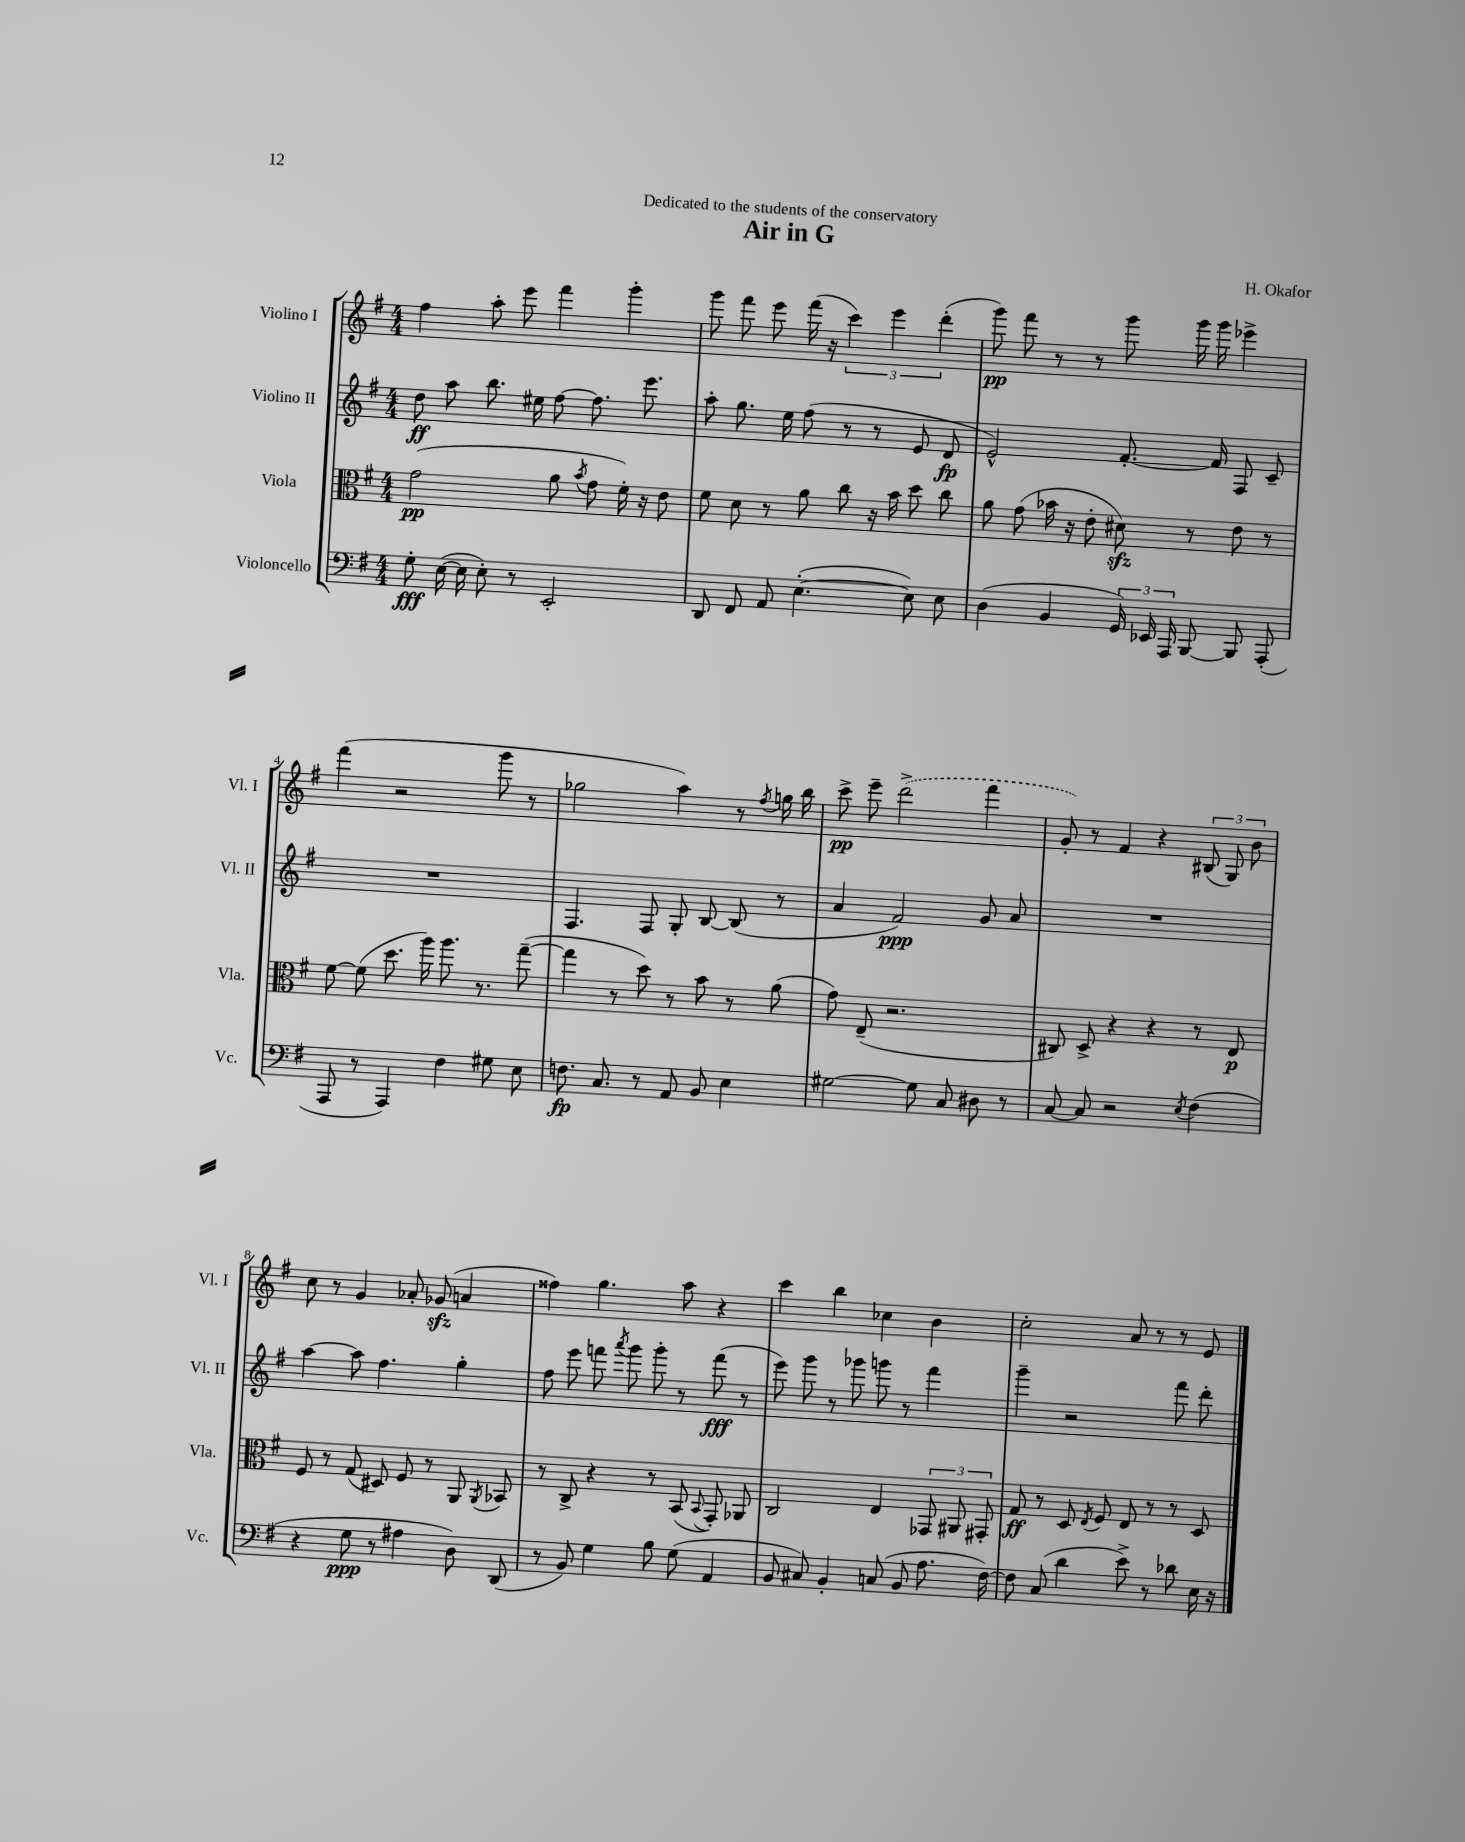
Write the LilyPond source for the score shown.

\header { title = "Air in G" composer = "H. Okafor" dedication = "Dedicated to the students of the conservatory" }
<<
\new StaffGroup <<
\new Staff = "s0" \with { instrumentName = "Violino I" shortInstrumentName = "Vl. I" } {
    \clef treble \key g \major \numericTimeSignature \time 4/4
    \autoBeamOff fis''4 a''8-. e'''8 fis'''4 g'''4-. |
    g'''8 fis'''8 e'''8 fis'''16( r16 \tuplet 3/2 { c'''4) e'''4 d'''4-.( } |
    g'''8\pp) fis'''8 r8 r8 g'''8 g'''16 g'''16 ees'''4-> |
    fis'''4( r2 g'''8 r8 |
    ges''2 a''4) r8 \acciaccatura { fis''8 } g''16 b''16 |
    c'''8->\pp e'''8-- \once \slurDashed d'''2->( fis'''4 |
    g'8-.) r8 fis'4 r4 \tuplet 3/2 { bis8( g8) b'8 } |
    c''8 r8 g'4 aes'8-. ges'8\sfz( a'4 |
    fisis''4) g''4. a''8 r4 |
    c'''4 b''4 ces''4 b'4 |
    c''2-. a'8 r8 r8 e'8 \bar "|." |
}
\new Staff = "s1" \with { instrumentName = "Violino II" shortInstrumentName = "Vl. II" } {
    \clef treble \key g \major \numericTimeSignature \time 4/4
    \autoBeamOff d''8\ff a''8 b''8. eis''16 fis''8~ fis''8. e'''8. |
    a''8-. g''8. e''16 fis''8( r8 r8 e'8 d'8\fp |
    e'2-^) fis'8.~-. fis'16 fis8 c'8-- |
    R1 |
    fis4. fis8 g8-. b8~ b8( r8 |
    a'4 fis'2\ppp) g'8 a'8 |
    R1 |
    a''4~ a''8 fis''4. g''4-. |
    fis''8 e'''8 f'''8 \acciaccatura { a'''8 } g'''8 g'''8-. r8 f'''8\fff( r8 |
    e'''8) g'''8 r8 ges'''8 g'''8 r8 fis'''4 |
    g'''4-- r2 fis'''8 d'''8-. \bar "|." |
}
\new Staff = "s2" \with { instrumentName = "Viola" shortInstrumentName = "Vla." } {
    \clef alto \key g \major \numericTimeSignature \time 4/4
    \autoBeamOff g'2\pp( a'8 \acciaccatura { b'8 } g'8 fis'16-.) r16 e'8 |
    fis'8 d'8 r8 a'8 c''8 r16 b'16 d''8 c''8 |
    a'8 g'8( bes'16 r16 e'8-. dis'8\sfz) r8 e'8 r8 |
    fis'8~ fis'8( d''8. a''16) a''8. r8. g''8~--( |
    g''4 r8 d''8) r8 b'8 r8 a'8( |
    g'8) e8--( r2. |
    cis8) d8-> r4 r4 r8 e8\p |
    fis8 r8 g8( dis8) fis8 r8 a,8 \acciaccatura { a,8 } bes,8 |
    r8 c8-> r4 r8 b,8( \appoggiatura { b,8 } g,8-.) aes,8 |
    c2 e4 \tuplet 3/2 { ges,8 ais,8 gis,8-. } |
    g8\ff r8 d8 \acciaccatura { e8 } fis8 e8 r8 r8 d8 \bar "|." |
}
\new Staff = "s3" \with { instrumentName = "Violoncello" shortInstrumentName = "Vc." } {
    \clef bass \key g \major \numericTimeSignature \time 4/4
    \autoBeamOff g8-.\fff e16~( e16 e8-.) r8 e,2-. |
    d,8 fis,8 a,8 e4.~-.( e8) e8 |
    d4( b,4 \tuplet 3/2 { g,16) ees,16 a,,16 } b,,8~ b,,8 a,,8-.( |
    a,,8 r8 a,,4) fis4 gis8 e8 |
    f8.\fp c8. r8 a,8 b,8 e4 |
    gis2~ gis8 c8 dis8 r8 |
    c8~ c8 r2 \acciaccatura { e8 } fis4( |
    r4 g8\ppp r8 ais4 d8) d,8( |
    r8 b,8) g4 b8 g8( a,4 |
    b,8 cis8) b,4-. c8( b,8 a8. fis16~) |
    fis8 c8( d'4 e'8->) r8 des'8 e16 r16 \bar "|." |
}
>>
>>
